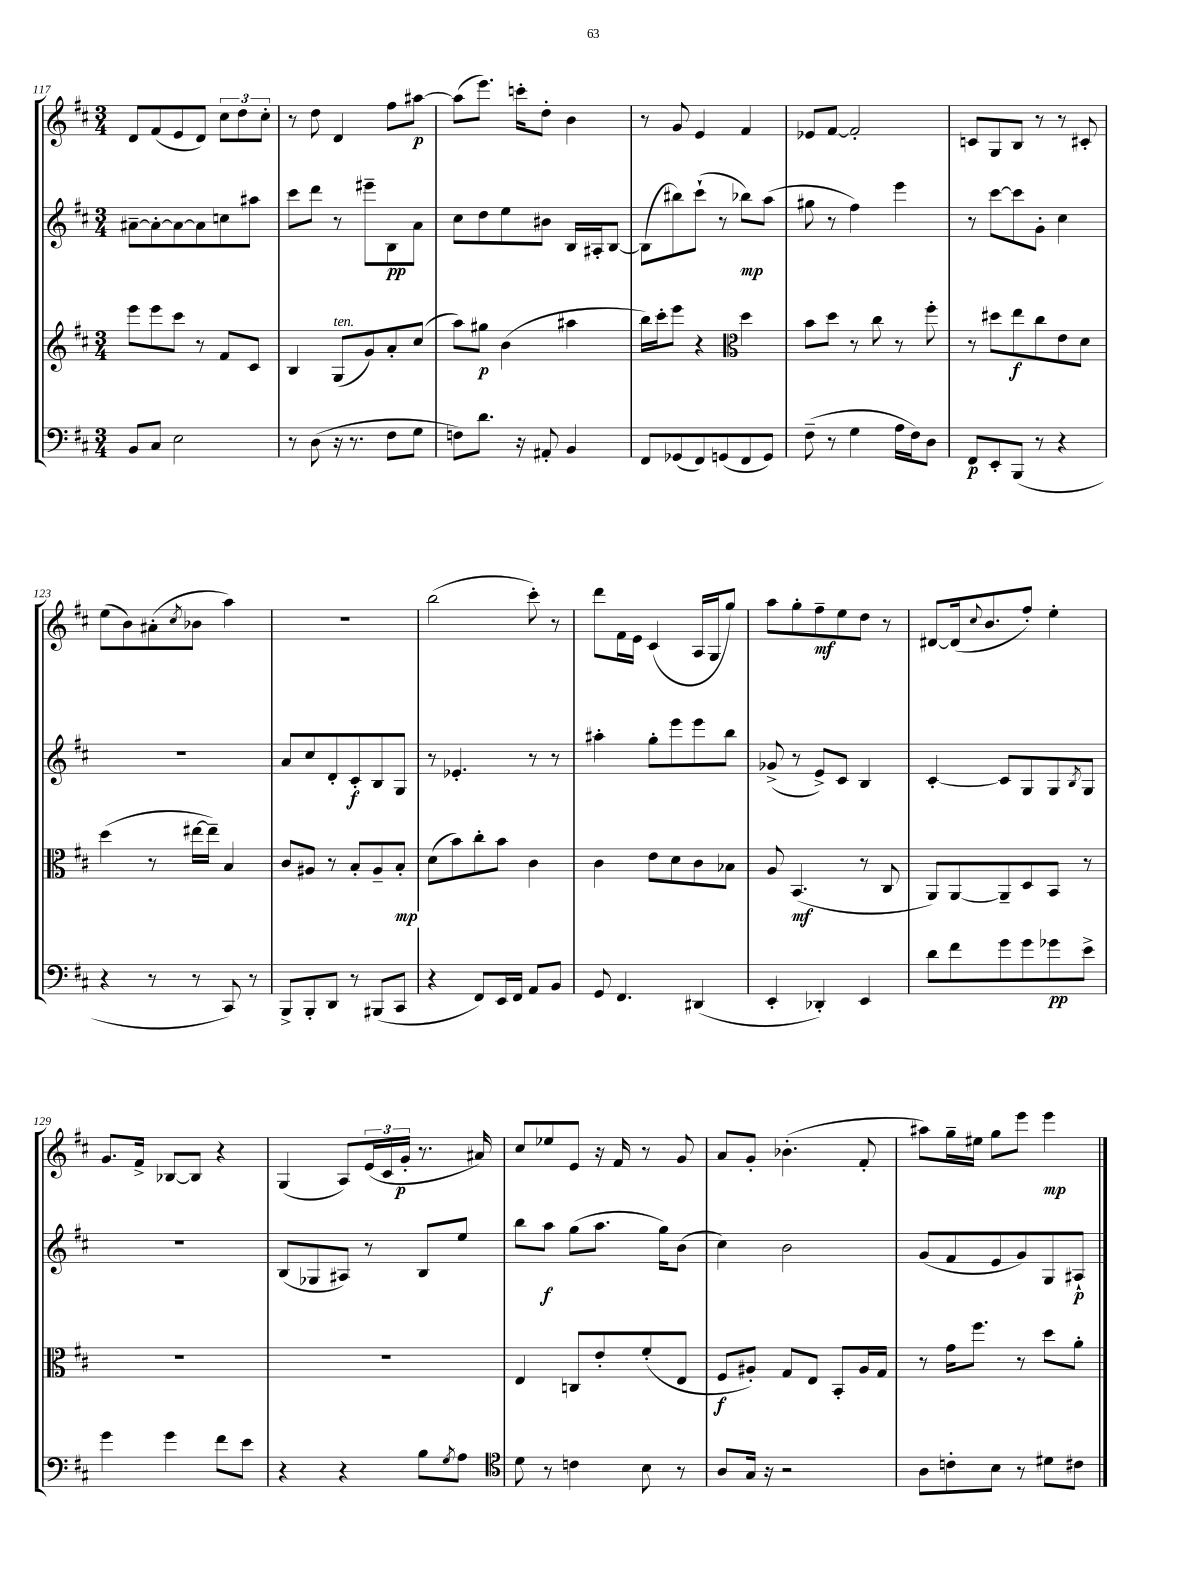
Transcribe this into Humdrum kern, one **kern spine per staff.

**kern	**kern	**kern	**kern
*staff4	*staff3	*staff2	*staff1
*clefF4	*clefG2	*clefG2	*clefG2
*k[f#c#]	*k[f#c#]	*k[f#c#]	*k[f#c#]
*M3/4	*M3/4	*M3/4	*M3/4
8BB/L	8eee\L	[8a#~\L	8d/L
8C#/J	8eee\	8a#'\_	(8f#/
2E\	8ccc#\J	8a#\_	8e/
.	8r	8a#\]	8d/J)
.	8f#/L	8cc\	12cc#\L
.	.	.	12dd\
.	8c#/J	8aa#\J	.
.	.	.	12cc#'\J
=	=	=	=
8r	4B/	8ccc#\L	8r
(8D\	.	8ddd\J	8dd\
16r	(8G/L	8r	4d/
8.r	.	.	.
.	8g/)	8eee#~\L	.
8F#\L	8a'/	8B\	8ff#\L
8G\J	(8cc#/J	8a\J	[8aa#\J
=	=	=	=
8F\L)	8aa\L)	8cc#\L	(8aa#\]L
8.d\J	8gg#\J	8dd\	8.eee\J)
.	(4b\	8ee\	.
16r	.	.	16ccc'\LK
8AA#'/	.	8b#\J	8dd'\J
4BB/	4aa#\	16B/LL	4b\
.	.	16A#'/J	.
.	.	[8B/J	.
=	=	=	=
8FF#/L	16bb\LL)	(8B\]L	8r
.	16ccc#'\J	.	.
(8GG-/	8eee\J	8bb#\)	8g/
8FF#/)	4r	(8ccc#`\J	4e/
(8GG/	.	8r	.
*	*clefC3	*	*
8FF#/	4dd\	8bb-\L)	4f#/
8GG/J)	.	(8aa\J	.
=	=	=	=
(8F#~\	8b\L	8gg#\	8e-/L
8r	8dd\J	8r	[8f#/J
4G\	8r	4ff#\)	2f#'/]
.	8cc#\	.	.
16A\LL	8r	4eee\	.
16F#\J)	.	.	.
8D\J	8ff#'\	.	.
=	=	=	=
8FF#/L	8r	8r	8c/L
8EE'/	8dd#\L	[8ccc#\L	8G/
(8BBB/J	8ee\	8ccc#\]	8B/J
8r	8cc#\	8g'\J	8r
4r	8e\	4cc#\	8r
.	8d\J	.	8c#'/
=	=	=	=
4r	(4dd\	2.r	(8ee\L
.	.	.	8b\)
8r	8r	.	(8a#'\
.	.	.	8qcc#/
8r	[16ee#\LL	.	8b-\J
.	16ee#~\]JJ)	.	.
8CC#/)	4B/	.	4aa\)
8r	.	.	.
=	=	=	=
8BBB^/L	8c#/L	8a/L	2.r
8BBB'/	8A#/J	8cc#/	.
8DD/J	8r	8d'/	.
8r	8B'/L	8c#'/	.
(8BBB#/L	8A#~/	8B/	.
8CC#/J	8B'/J	8G/J	.
=	=	=	=
4r	(8d\L	8r	(2bb\
.	8b\)	4.e-'/	.
8FF#/L)	8cc#'\	.	.
16EE/L	8b\J	.	.
16FF#/JJ	.	.	.
8AA/L	4c#\	8r	8ccc#'\)
8BB/J	.	8r	8r
=	=	=	=
8GG/	4c#\	4aa#'\	8ddd\L
4.FF#/	.	.	16f#\L
.	.	.	16e\JJ
.	8e\L	8gg'\L	(4c#/
.	8d\	8eee\	.
(4DD#/	8c#\	8eee\	16A/LL
.	.	.	16G/J
.	8B-\J	8bb\J	8gg/J)
=	=	=	=
4EE'/	8A/	(8g-^/	8aa\L
.	(4.BB/	8r	8gg'\
4DD-'/)	.	8e^/L)	8ff#~\
.	.	8c#/J	8ee\
4EE/	8r	4B/	8dd\J
.	8C#/	.	8r
=	=	=	=
8d\L	8AA/L)	[4c#'/	[8d#/L
8f#\	[8AA/	.	(16d#/]k
.	.	.	8qqcc#/
.	.	.	8.b/
8g\	8AA~/]	8c#/]L	.
8g\	8D/	8G/	8ff#'/J)
8g-\	8BB/J	8G/	4ee'\
.	.	8qB/	.
8e^\J	8r	8G/J	.
=	=	=	=
4g\	2.r	2.r	8.g/L
.	.	.	16f#^/Jk
4g\	.	.	[8B-/L
.	.	.	8B-/]J
8f#\L	.	.	4r
8e\J	.	.	.
=	=	=	=
4r	2.r	(8B/L	(4G/
.	.	8G-/	.
4r	.	8A#/J)	8A/L)
.	.	8r	(24e/L
.	.	.	24c#/
.	.	.	24g'/JJ
8B\L	.	8B/L	8.r
8qG/	.	.	.
8A\J	.	8ee/J	.
.	.	.	16a#/)
=	=	=	=
*clefC4	*	*	*
8d\	4E/	8bb\L	8cc#/L
8r	.	8aa\J	8ee-/
4c\	8C/L	(8gg\L	8e/J
.	8e'/	8.aa\J	16r
.	.	.	16f#/
8B\	(8f#'/	.	8r
.	.	16gg\LK)	.
8r	8E/J	(8b\J	8g/
=	=	=	=
8A/L	8F#/L	4cc#\)	8a/L
16G/Jk	8A#'/J)	.	8g'/J
16r	.	.	.
2r	8G/L	2b\	(4.b-'\
.	8E/J	.	.
.	8BB'/L	.	.
.	16A#/L	.	8f#'/
.	16G/JJ	.	.
=	=	=	=
8A\L	8r	(8g/L	8aa#\L)
8c'\	16g\LK	8f#/	16gg~\L
.	8.ff#\J	.	16ee#\JJ
8B\J	.	8e/	8gg\L
8r	8r	8g/)	8eee\J
8d#\L	8dd\L	8G/	4eee\
8c#\J	8a'\J	8A#`/J	.
==	==	==	==
*-	*-	*-	*-
